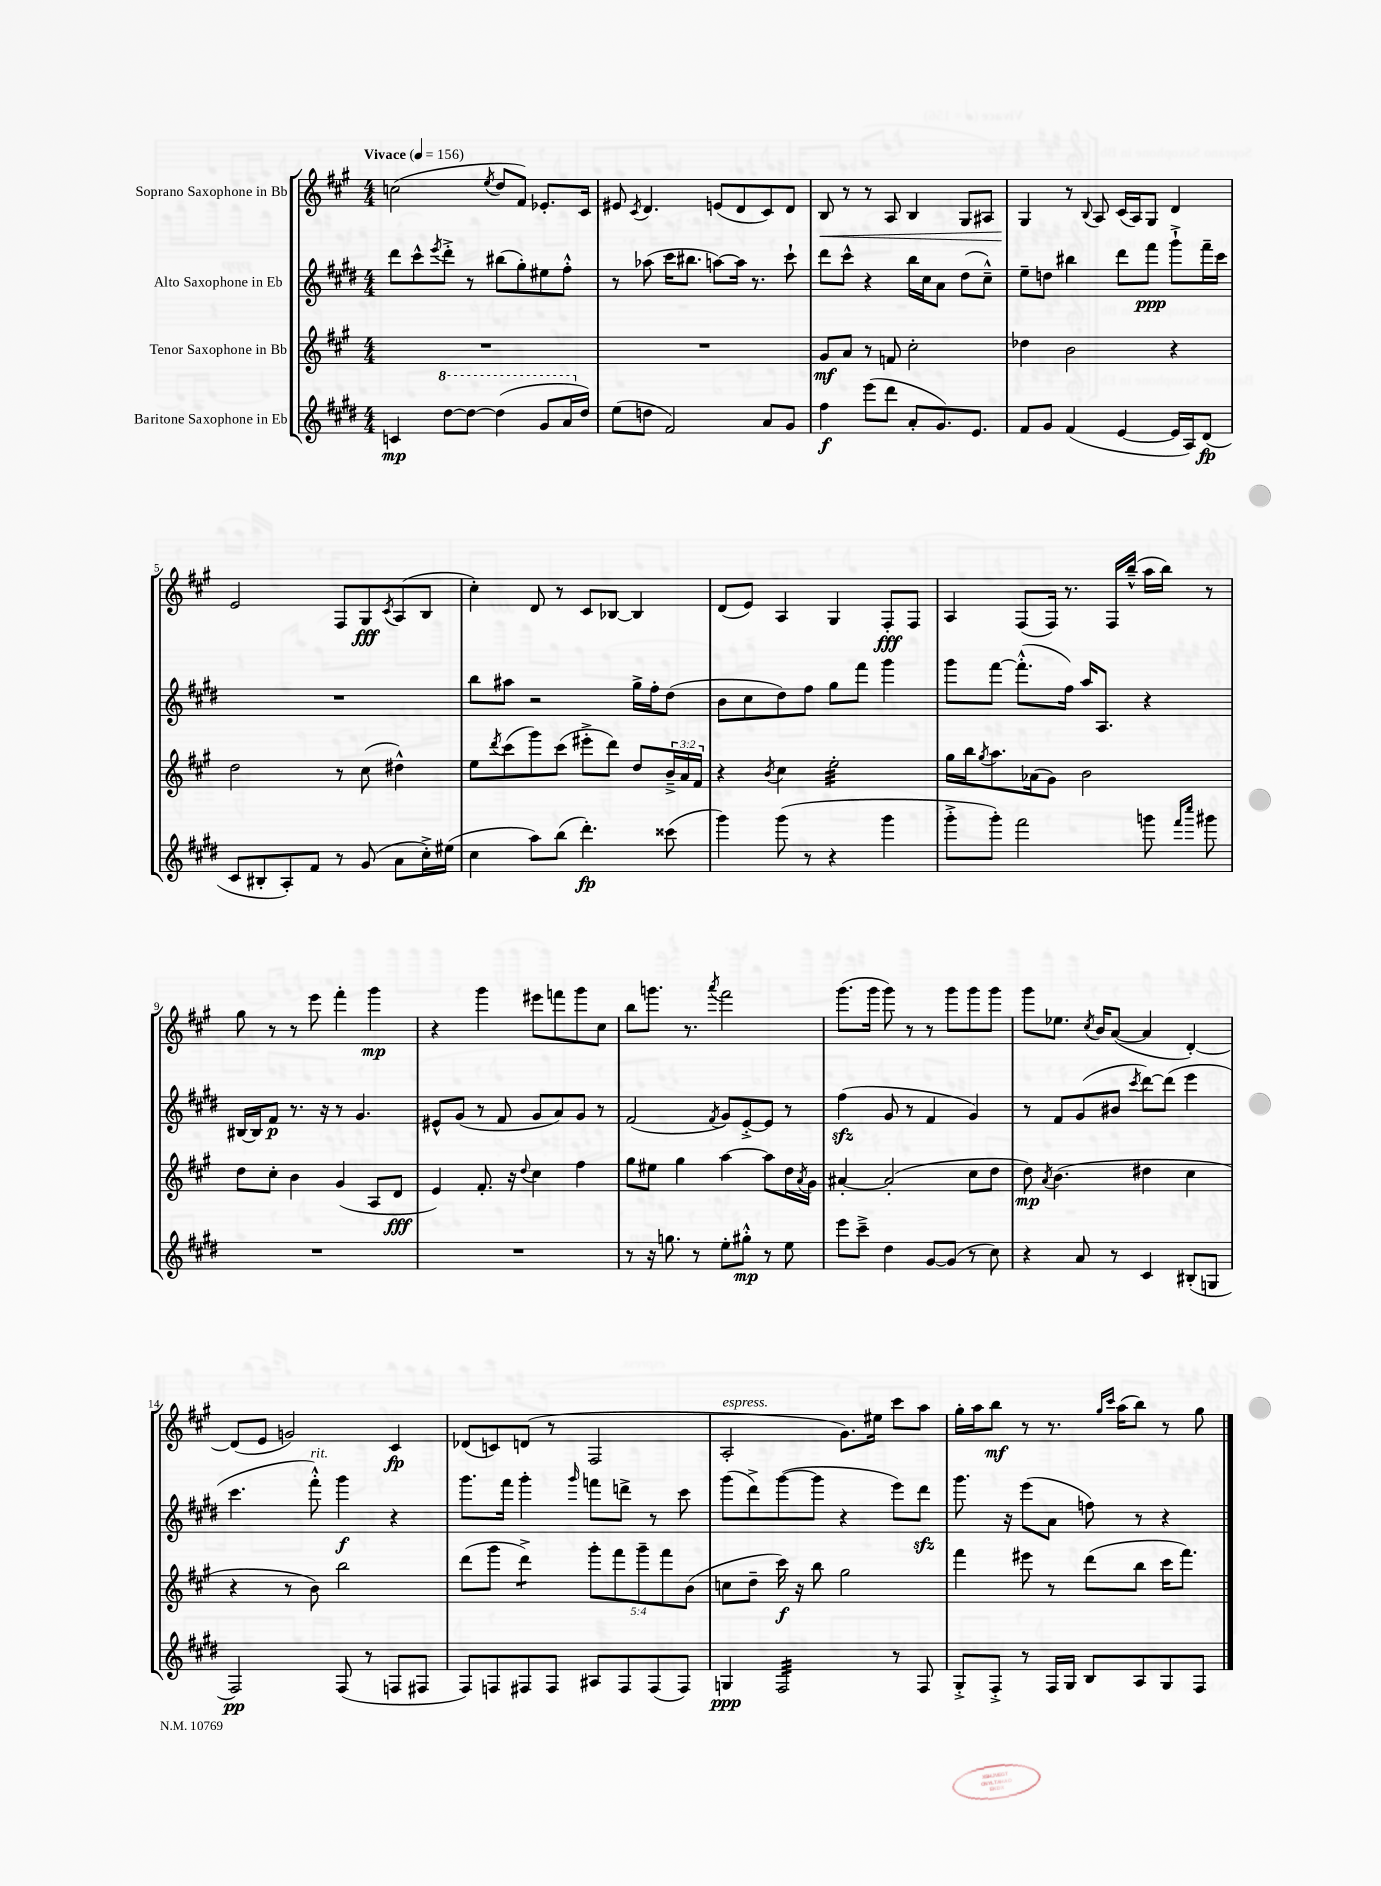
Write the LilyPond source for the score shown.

<<
\new StaffGroup <<
\new Staff = "s0" \with { instrumentName = "Soprano Saxophone in Bb" } {
    \clef treble \key a \major \numericTimeSignature \time 4/4 \tempo "Vivace" 4 = 156
    c''2( \acciaccatura { e''8 } d''8 fis'8) ees'8.-. cis'16 |
    eis'8 \acciaccatura { cis'8 } d'4. e'8( d'8 cis'8) d'8 |
    b8\< r8 r8 a8 b4 gis8 ais8 |
    gis4\! r8 \appoggiatura { b8 } a8 cis'16( a16) gis8 d'4 |
    e'2 fis8 gis8\fff \acciaccatura { cis'8 } a8( b8 |
    cis''4-.) d'8 r8 cis'8 bes8~ bes4 |
    d'8( e'8) a4 gis4 fis8-.\fff fis8 |
    a4 fis8( fis16) r8. fis16 b''16---^( a''16 b''16) r8 |
    gis''8 r8 r8 e'''8 fis'''4-. gis'''4\mp |
    r4 gis'''4 eis'''8 f'''8 gis'''8 cis''8 |
    b''8 g'''8. r8. \acciaccatura { a'''8 } fis'''2 |
    gis'''8.( gis'''16 gis'''8) r8 r8 gis'''8 gis'''8 gis'''8 |
    gis'''8 ees''8. \acciaccatura { cis''8 } b'16 a'8~( a'4 d'4~-.) |
    d'8( e'8 g'2) cis'4\fp |
    des'8( c'8) d'8( r8 fis2 |
    a2-.^\markup { \italic "espress." } gis'8.) eis''16 cis'''8 a''8 |
    gis''16-. a''16 b''8\mf r8 r8. \grace { gis''16 cis'''16 } a''16( b''8) r8 gis''8 \bar "|." |
}
\new Staff = "s1" \with { instrumentName = "Alto Saxophone in Eb" } {
    \clef treble \key e \major \numericTimeSignature \time 4/4
    dis'''8 cis'''8-^ \acciaccatura { e'''8 } dis'''8-.-> r8 bis''8( gis''8-.) eis''8 fis''8-.-^ |
    r8 aes''8( cis'''16 bis''8. a''8~) a''16 r8. cis'''8-! |
    dis'''8 cis'''8-^ r4 b''16 cis''16 a'8 dis''8( cis''8---^) |
    e''8-- d''8 bis''4 dis'''8 fis'''8\ppp gis'''8-!-> fis'''16-- cis'''16 |
    R1 |
    b''8 ais''8 r2 gis''16-> fis''16-. dis''8( |
    b'8 cis''8 dis''8) fis''8 gis''8 fis'''8 gis'''4 |
    gis'''8 fis'''8~ fis'''8.-.-^( fis''16) a''16 a8. r4 |
    bis16~ bis16 fis'8\p r8. r16 r8 gis'4. |
    eis'8-^ gis'8( r8 fis'8 gis'8 a'8) gis'8 r8 |
    fis'2( \acciaccatura { fis'8 } gis'8) e'8~-.-> e'8 r8 |
    fis''4\sfz( gis'8 r8 fis'4 gis'4) |
    r8 fis'8 gis'8( bis'8 \acciaccatura { cis'''8 } dis'''8~) dis'''8( e'''4 |
    cis'''4. fis'''8-.-^^\markup { \italic "rit." }) gis'''4\f r4 |
    gis'''8. fis'''16 gis'''4-. \grace { gis'''16 } f'''8 d'''8-> r8 cis'''8 |
    gis'''8( dis'''8->) gis'''8~( gis'''8 r4 e'''8) dis'''8\sfz |
    gis'''8. r16 e'''8( a'8 f''8) r8 r4 \bar "|." |
}
\new Staff = "s2" \with { instrumentName = "Tenor Saxophone in Bb" } {
    \clef treble \key a \major \numericTimeSignature \time 4/4 \override Staff.TupletNumber.text = #tuplet-number::calc-fraction-text
    R1 |
    R1 |
    gis'8\mf a'8 r8 f'8 cis''2-. |
    des''4 b'2 r4 |
    d''2 r8 cis''8( dis''4-^) |
    e''8 \acciaccatura { d'''8 } cis'''8( gis'''8) cis'''8( eis'''8-.-> d'''8) d''8 \tuplet 3/2 { b'16---> a'16 fis'16 } |
    r4 \acciaccatura { b'8 } cis''4 e''2:32-. |
    gis''16 b''16 \acciaccatura { gis''8 } a''8. aes'16( gis'8) b'2 |
    d''8 cis''8-. b'4 gis'4( a8 d'8\fff |
    e'4) fis'8.-. r16 \appoggiatura { d''8 } cis''4 fis''4 |
    gis''8 eis''8 gis''4 a''4~ a''8 d''16 \acciaccatura { a'8 } gis'16 |
    ais'4~-. ais'2-.( cis''8 d''8 |
    d''8\mp) \acciaccatura { a'8 } b'4.( dis''4 cis''4 |
    r4 r8 b'8) b''2 |
    d'''8( gis'''8 d'''4:8->) \tuplet 5/4 { gis'''8-. fis'''8 gis'''8-- fis'''8 b'8( } |
    c''8 d''8-- cis'''16\f) r16 b''8 gis''2 |
    fis'''4 eis'''8 r8 d'''8( b''8 cis'''16 fis'''8.) \bar "|." |
}
\new Staff = "s3" \with { instrumentName = "Baritone Saxophone in Eb" } {
    \clef treble \key e \major \numericTimeSignature \time 4/4
    c'4\mp \ottava #1 dis'''8~ dis'''8~ dis'''4( gis''8 a''16 \ottava #0 dis''16) |
    e''8( d''8 fis'2) a'8 gis'8 |
    fis''4\f e'''8( dis'''8 a'8-. gis'8.) e'8. |
    fis'8 gis'8 fis'4( e'4~ e'16 a16) dis'8\fp( |
    cis'8 bis8-. a8-.) fis'8 r8 gis'8( a'8 cis''16-.->) eis''16( |
    cis''4 a''8) b''8( dis'''4.-.\fp) cisis'''8( |
    gis'''4) gis'''8( r8 r4 gis'''4 |
    gis'''8-.-> gis'''8-.) fis'''2 g'''8 \grace { fis'''16 cis''''16 } gis'''8 |
    R1 |
    R1 |
    r8 r16 g''8. r8 e''8-. gis''8-.-^\mp r8 e''8 |
    e'''8 cis'''8---> dis''4 gis'8~ gis'8( r8 cis''8) |
    r4 a'8 r8 cis'4 bis8-.( g8 |
    fis2\pp) fis8( r8 f8 fis8 |
    fis8) f8 fis8 fis8 ais8 fis8 fis8( fis8) |
    g4\ppp fis2:32 r8 fis8 |
    gis8-.-> fis8-.-> r8 fis16 gis16 b8 a8 gis8 fis8 \bar "|." |
}
>>
>>
